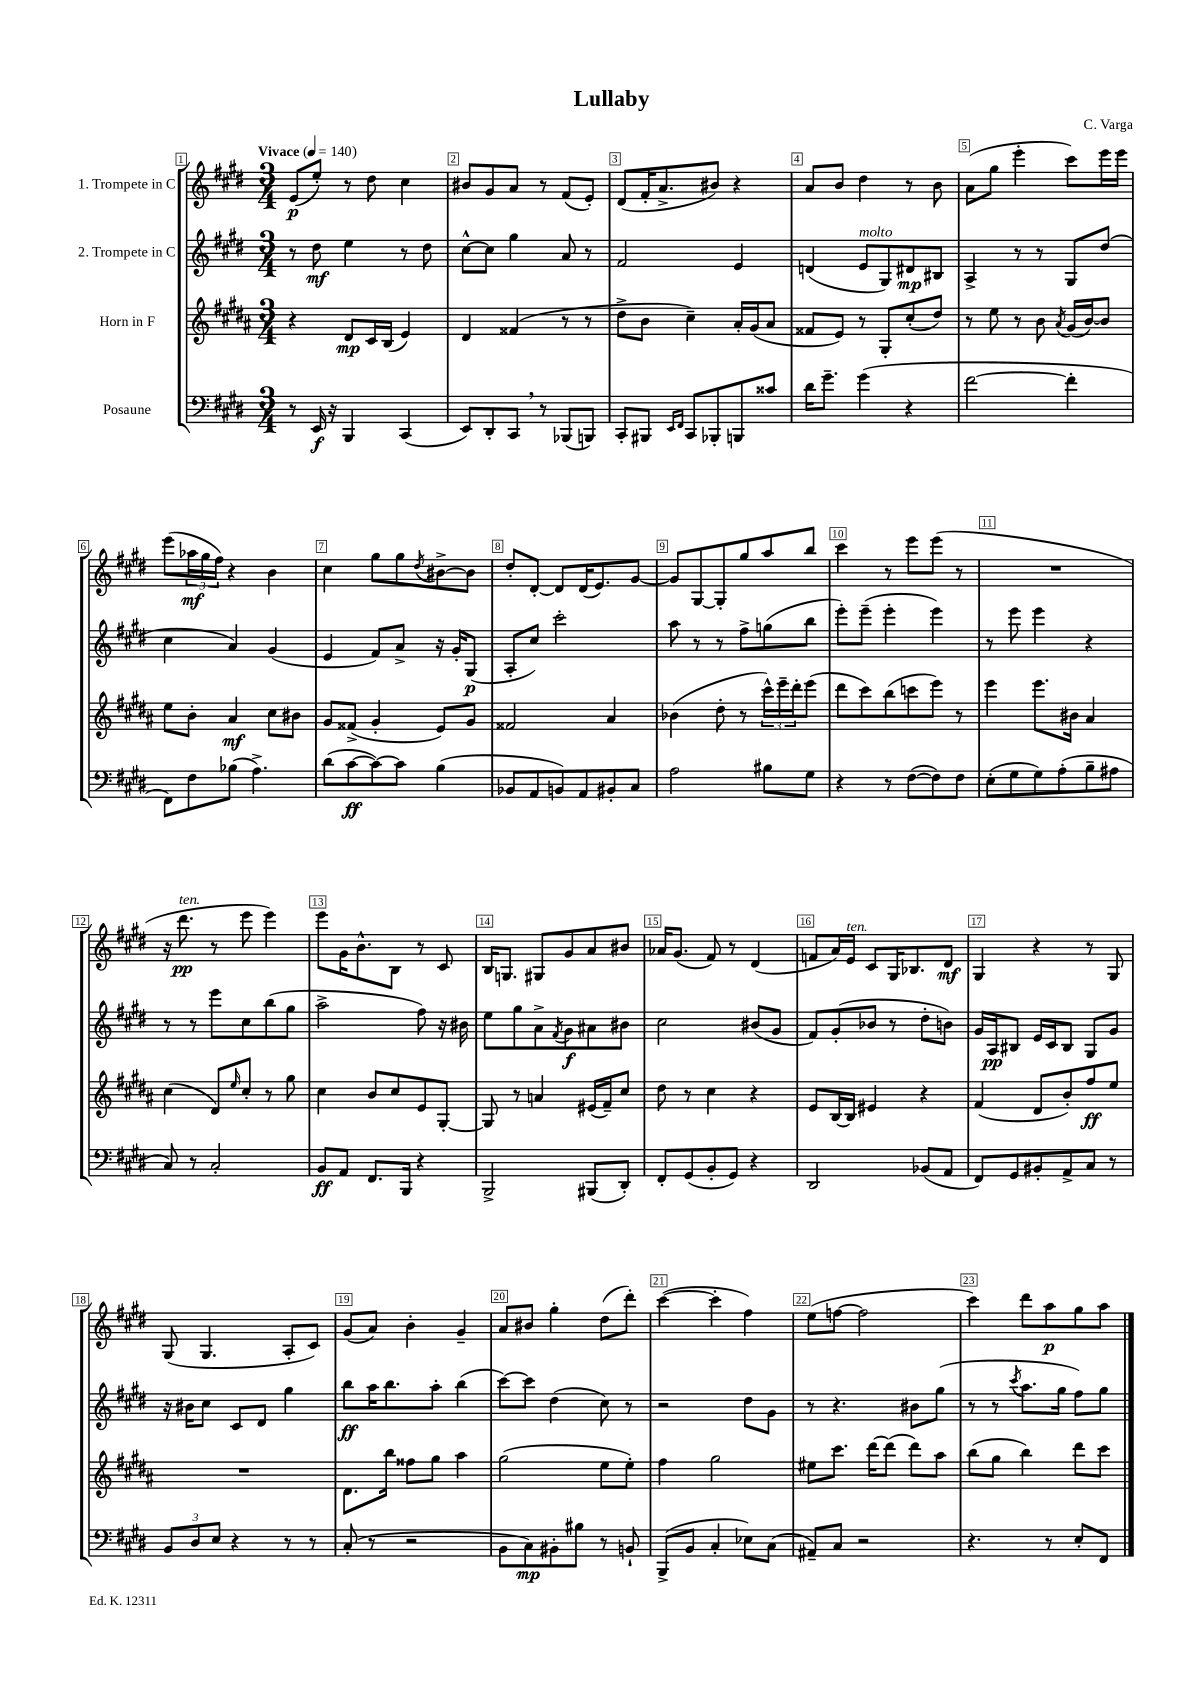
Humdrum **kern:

**kern	**dynam	**kern	**dynam	**kern	**dynam	**kern	**dynam
*part4	*part4	*part3	*part3	*part2	*part2	*part1	*part1
*staff4	*staff4	*staff3	*staff3	*staff2	*staff2	*staff1	*staff1
*I"Posaune	*	*I"Horn in F	*	*I"2. Trompete in C	*	*I"1. Trompete in C	*
*clefF4	*	*clefG2	*	*clefG2	*	*clefG2	*
*k[f#c#g#d#]	*	*k[f#c#g#d#a#]	*	*k[f#c#g#d#]	*	*k[f#c#g#d#]	*
*M3/4	*	*M3/4	*	*M3/4	*	*M3/4	*
*MM140	*	*MM140	*	*MM140	*	*MM140	*
=1	=1	=1	=1	=1	=1	=1	=1
!	!	!	!	!	!	!LO:TX:a:B:t=Vivace	!
8r	.	4r	.	8r	.	(8e/L	p
16EE/	f	.	.	8dd#\	mf	8ee'/J)	.
16r	.	.	.	.	.	.	.
4BBB/	.	8d#/L	mp	4ee\	.	8r	.
.	.	16c#/L	.	.	.	8dd#\	.
.	.	(16B/JJ	.	.	.	.	.
(4CC#/	.	4e/)	.	8r	.	4cc#\	.
.	.	.	.	8dd#\	.	.	.
=2	=2	=2	=2	=2	=2	=2	=2
8EE/L)	.	4d#/	.	[8cc#^^\L	.	8b#X/L	.
8DD#'/	.	.	.	8cc#\J]	.	8g#/	.
8CC#,/J	.	(4f##X/	.	4gg#\	.	8a/J	.
8r	.	.	.	.	.	8r	.
(8BBB-X/L	.	8r	.	8a/	.	(8f#/L	.
8BBBn/J)	.	8r	.	8r	.	8e'/J)	.
=3	=3	=3	=3	=3	=3	=3	=3
8CC#'/L	.	8dd#^\L	.	2f#/	.	(8d#/L	.
8BBB#X/J	.	8b\J	.	.	.	16f#'/K	.
.	.	.	.	.	.	8.a^/	.
16qqEE/LL	.	.	.	.	.	.	.
16qqFF#/JJ	.	.	.	.	.	.	.
8CC#/L	.	4cc#~\)	.	.	.	.	.
8BBB-X'/	.	.	.	.	.	8b#X/J)	.
8BBBn/	.	16a#'/LL	.	4e/	.	4r	.
.	.	(16g#/J	.	.	.	.	.
8c##X/J	.	8a#/J	.	.	.	.	.
=4	=4	=4	=4	=4	=4	=4	=4
16d#\KL	.	8f##X/L	.	(4dn/	.	8a/L	.
8.g#~\J	.	.	.	.	.	.	.
.	.	8e/J)	.	.	.	8b/J	.
!	!	!	!	!LO:TX:a:i:t=molto	!	!	!
(4g#\	.	8r	.	8e/L	.	4dd#\	.
.	.	8G#'/L	.	8G#/)	.	.	.
4r	.	(8cc#'/	.	8d#X/	mp	8r	.
.	.	8dd#/J)	.	8B#X/J	.	8b\	.
=5	=5	=5	=5	=5	=5	=5	=5
[2f#\	.	8r	.	4A^/	.	(8a\L	.
.	.	8ee\	.	.	.	8gg#\J	.
.	.	8r	.	8r	.	4eee'\	.
.	.	8b\	.	8r	.	.	.
.	.	8qa#/	.	.	.	.	.
4f#'\]	.	(16g#/LL	.	8G#/L	.	8ccc#\L)	.
.	.	[16b/J)	.	.	.	.	.
.	.	8b/J]	.	(8dd#/J	.	16eee\L	.
.	.	.	.	.	.	16eee\JJ	.
!!LO:LB:g=z
=6	=6	=6	=6	=6	=6	=6	=6
8FF#\L)	.	8ee\L	.	4cc#\	.	(8eee\L	.
8F#\	.	8b'\J	.	.	.	24aa-X\L	mf
.	.	.	.	.	.	24gg#\	.
.	.	.	.	.	.	24ff#\JJ)	.
(8B-X\J	.	4a#/	mf	4a/)	.	4r	.
4.A^\)	.	.	.	.	.	.	.
.	.	8cc#\L	.	(4g#/	.	4b\	.
.	.	8b#X\J	.	.	.	.	.
=7	=7	=7	=7	=7	=7	=7	=7
(8d#\L	.	8g#/L	.	4e/	.	4cc#\	.
[8c#\	ff	(8f##X^/J	.	.	.	.	.
8c#\_)	.	4g#'/	.	8f#/L)	.	8gg#\L	.
8c#\J]	.	.	.	8a^/J	.	8gg#\	.
.	.	.	.	.	.	8qdd#/	.
(4B\	.	8e/L)	.	16r	.	[8b#X^\	.
.	.	.	.	16g#'/KL	.	.	.
.	.	8g#/J	.	(8G#/J	p	8b#\J]	.
=8	=8	=8	=8	=8	=8	=8	=8
8BB-X/L	.	2f##X/	.	8A'/L	.	8dd#'/L	.
8AA/	.	.	.	8cc#/J)	.	[8d#'/J	.
8BBn/)	.	.	.	2ccc#'\	.	8d#/L]	.
8AA/	.	.	.	.	.	(16d#/K	.
.	.	.	.	.	.	8.e/)	.
8BB#X'/	.	4a#/	.	.	.	.	.
8C#/J	.	.	.	.	.	[8g#/J	.
=9	=9	=9	=9	=9	=9	=9	=9
2A\	.	(4b-X\	.	8aa\	.	8g#/L]	.
.	.	.	.	8r	.	[8G#/	.
.	.	8dd#'\	.	8r	.	8G#'/]	.
.	.	8r	.	8ff#^\L	.	8gg#/	.
8B#X\L	.	24ccc#^^\LL)	.	(8ggn\	.	8aa/	.
.	.	24eee~\	.	.	.	.	.
.	.	24ddd#'\J	.	.	.	.	.
8G#\J	.	(8eee\J	.	8bb\J	.	8bb/J	.
=10	=10	=10	=10	=10	=10	=10	=10
4r	.	8ddd#\L	.	8eee'\L)	.	4ccc#\	.
.	.	8ccc#\)	.	(8eee~\J	.	.	.
8r	.	(8bb\	.	4eee'\	.	8r	.
([8F#\L	.	8cccn\	.	.	.	8eee\L	.
8F#\])	.	8eee\J)	.	4eee\)	.	(8eee\J	.
8F#\J	.	8r	.	.	.	8r	.
=11	=11	=11	=11	=11	=11	=11	=11
(8E'\L	.	4eee\	.	8r	.	2.r	.
8G#\	.	.	.	8eee\	.	.	.
8G#\)	.	8.eee\L	.	4eee\	.	.	.
(8A'\	.	.	.	.	.	.	.
.	.	16b#X\Jk	.	.	.	.	.
8B~\	.	4a#/	.	4r	.	.	.
8A#X\J	.	.	.	.	.	.	.
!!LO:LB:g=z
=12	=12	=12	=12	=12	=12	=12	=12
8C#/)	.	(4cc#\	.	8r	.	16r	.
!	!	!	!	!	!	!LO:TX:a:i:t=ten.	!
.	.	.	.	.	.	8.ddd#\	pp
8r	.	.	.	8r	.	.	.
2C#'/	.	8d#/L)	.	8eee\L	.	8r	.
.	.	16qqee/	.	.	.	.	.
.	.	8cc#'/J	.	8cc#\	.	8eee\	.
.	.	8r	.	(8bb\	.	4eee\)	.
.	.	8gg#\	.	8gg#\J	.	.	.
=13	=13	=13	=13	=13	=13	=13	=13
8BB/L	ff	4cc#\	.	2aa^\	.	8eee\L	.
8AA/J	.	.	.	.	.	16g#\K	.
.	.	.	.	.	.	8.b^^\	.
8.FF#/L	.	8b/L	.	.	.	.	.
.	.	8cc#/	.	.	.	8B\J	.
16BBB/Jk	.	.	.	.	.	.	.
4r	.	8e/	.	8ff#\)	.	8r	.
.	.	[8G#'/J	.	16r	.	8c#/	.
.	.	.	.	16b#X\	.	.	.
=14	=14	=14	=14	=14	=14	=14	=14
2BBB^/	.	8G#/]	.	8ee\L	.	16B/KL	.
.	.	.	.	.	.	8.Gn/J	.
.	.	8r	.	8gg#\	.	.	.
.	.	4an/	.	8a^\	.	8G#X/L	.
.	.	.	.	8qf#/	.	.	.
.	.	.	.	8g#\	f	8g#/	.
(8BBB#X/L	.	(16e#X/LL	.	8a#X\	.	8a/	.
.	.	16f#~/J)	.	.	.	.	.
8DD#'/J)	.	8cc#/J	.	8b#X\J	.	8b#X/J	.
=15	=15	=15	=15	=15	=15	=15	=15
8FF#'/L	.	8dd#\	.	2cc#\	.	16a-X/KL	.
.	.	.	.	.	.	(8.g#/J	.
(8GG#/	.	8r	.	.	.	.	.
8BB'/	.	4cc#\	.	.	.	8f#/)	.
8GG#/J)	.	.	.	.	.	8r	.
4r	.	4r	.	(8b#X/L	.	(4d#/	.
.	.	.	.	8g#/J	.	.	.
=16	=16	=16	=16	=16	=16	=16	=16
2DD#/	.	8e/L	.	8f#/L)	.	8fn/L	.
.	.	[16B/L	.	(8g#'/	.	16a/L)	.
!	!	!	!	!	!	!LO:TX:a:i:t=ten.	!
.	.	16B/JJ]	.	.	.	16e/JJ	.
.	.	4e#X/	.	8b-X/J	.	8c#/L	.
.	.	.	.	8r	.	16G#/K	.
.	.	.	.	.	.	8.B-X/	.
(8BB-X/L	.	4r	.	8dd#'\L	.	.	.
8AA/J	.	.	.	8bn\J)	.	8d#/J	mf
=17	=17	=17	=17	=17	=17	=17	=17
8FF#/L)	.	(4f#/	.	16g#/LL	.	4G#/	.
.	.	.	.	16A/J	pp	.	.
8GG#/	.	.	.	8B#X/J	.	.	.
8BB#X'/	.	8d#/L	.	16e/LL	.	4r	.
.	.	.	.	16c#/J	.	.	.
8AA^/	.	8b'/)	.	8B#/J	.	.	.
8C#/J	.	8ff#/	ff	8G#/L	.	8r	.
8r	.	8ee/J	.	8g#/J	.	8G#/	.
!!LO:LB:g=z
=18	=18	=18	=18	=18	=18	=18	=18
12BB/L	.	2.r	.	16r	.	(8G#/	.
.	.	.	.	16b#X\KL	.	.	.
12D#/	.	.	.	.	.	.	.
.	.	.	.	8cc#\J	.	4.G#/	.
12E/J	.	.	.	.	.	.	.
4r	.	.	.	8c#/L	.	.	.
.	.	.	.	8d#/J	.	.	.
8r	.	.	.	4gg#\	.	8A'/L	.
8r	.	.	.	.	.	8c#/J)	.
=19	=19	=19	=19	=19	=19	=19	=19
(8C#'/	.	8.d#\L	.	8bb\L	ff	(8g#/L	.
8r	.	.	.	16aa\K	.	8a/J)	.
.	.	16bb\Jk	.	8.bb\	.	.	.
2r	.	8ff##X\L	.	.	.	4b'\	.
.	.	8gg#\J	.	8aa'\J	.	.	.
.	.	4aa#\	.	(4bb\	.	4g#~/	.
=20	=20	=20	=20	=20	=20	=20	=20
8BB\L	.	(2gg#\	.	[8ccc#\L)	.	8a/L	.
8C#\)	mp	.	.	8ccc#\J]	.	8b#X/J	.
8BB#X'\	.	.	.	(4dd#\	.	4gg#'\	.
8B#X\J	.	.	.	.	.	.	.
8r	.	8ee\L	.	8cc#\)	.	(8dd#\L	.
8BBn`/	.	8ee'\J)	.	8r	.	8ddd#'\J)	.
=21	=21	=21	=21	=21	=21	=21	=21
(8BBB^/L	.	4ff#\	.	2r	.	([4ccc#\	.
8BB/J	.	.	.	.	.	.	.
4C#'/	.	2gg#\	.	.	.	4ccc#'\]	.
8E-X\L)	.	.	.	8dd#\L	.	4ff#\)	.
(8C#\J	.	.	.	8g#\J	.	.	.
=22	=22	=22	=22	=22	=22	=22	=22
8AA#X~/L)	.	8ee#X\L	.	8r	.	(8ee\L	.
8C#/J	.	8.ccc#\J	.	4.r	.	[8ffn\J	.
2r	.	.	.	.	.	2ff\]	.
.	.	[16ddd#\KL	.	.	.	.	.
.	.	(8ddd#\J]	.	.	.	.	.
.	.	8ddd#\L)	.	8b#X\L	.	.	.
.	.	8aa#\J	.	(8gg#\J	.	.	.
=23	=23	=23	=23	=23	=23	=23	=23
4.r	.	(8bb\L	.	8r	.	4ccc#\)	.
.	.	8gg#\J	.	8r	.	.	.
.	.	.	.	8qccc#/	.	.	.
.	.	4bb\)	.	8.aa\L	.	8ddd#\L	.
8r	.	.	.	.	.	8aa\	p
.	.	.	.	16gg#\Jk	.	.	.
8E'/L	.	8ddd#\L	.	8ff#\L)	.	8gg#\	.
8FF#/J	.	8ccc#\J	.	8gg#\J	.	8aa\J	.
==	==	==	==	==	==	==	==
*-	*-	*-	*-	*-	*-	*-	*-
